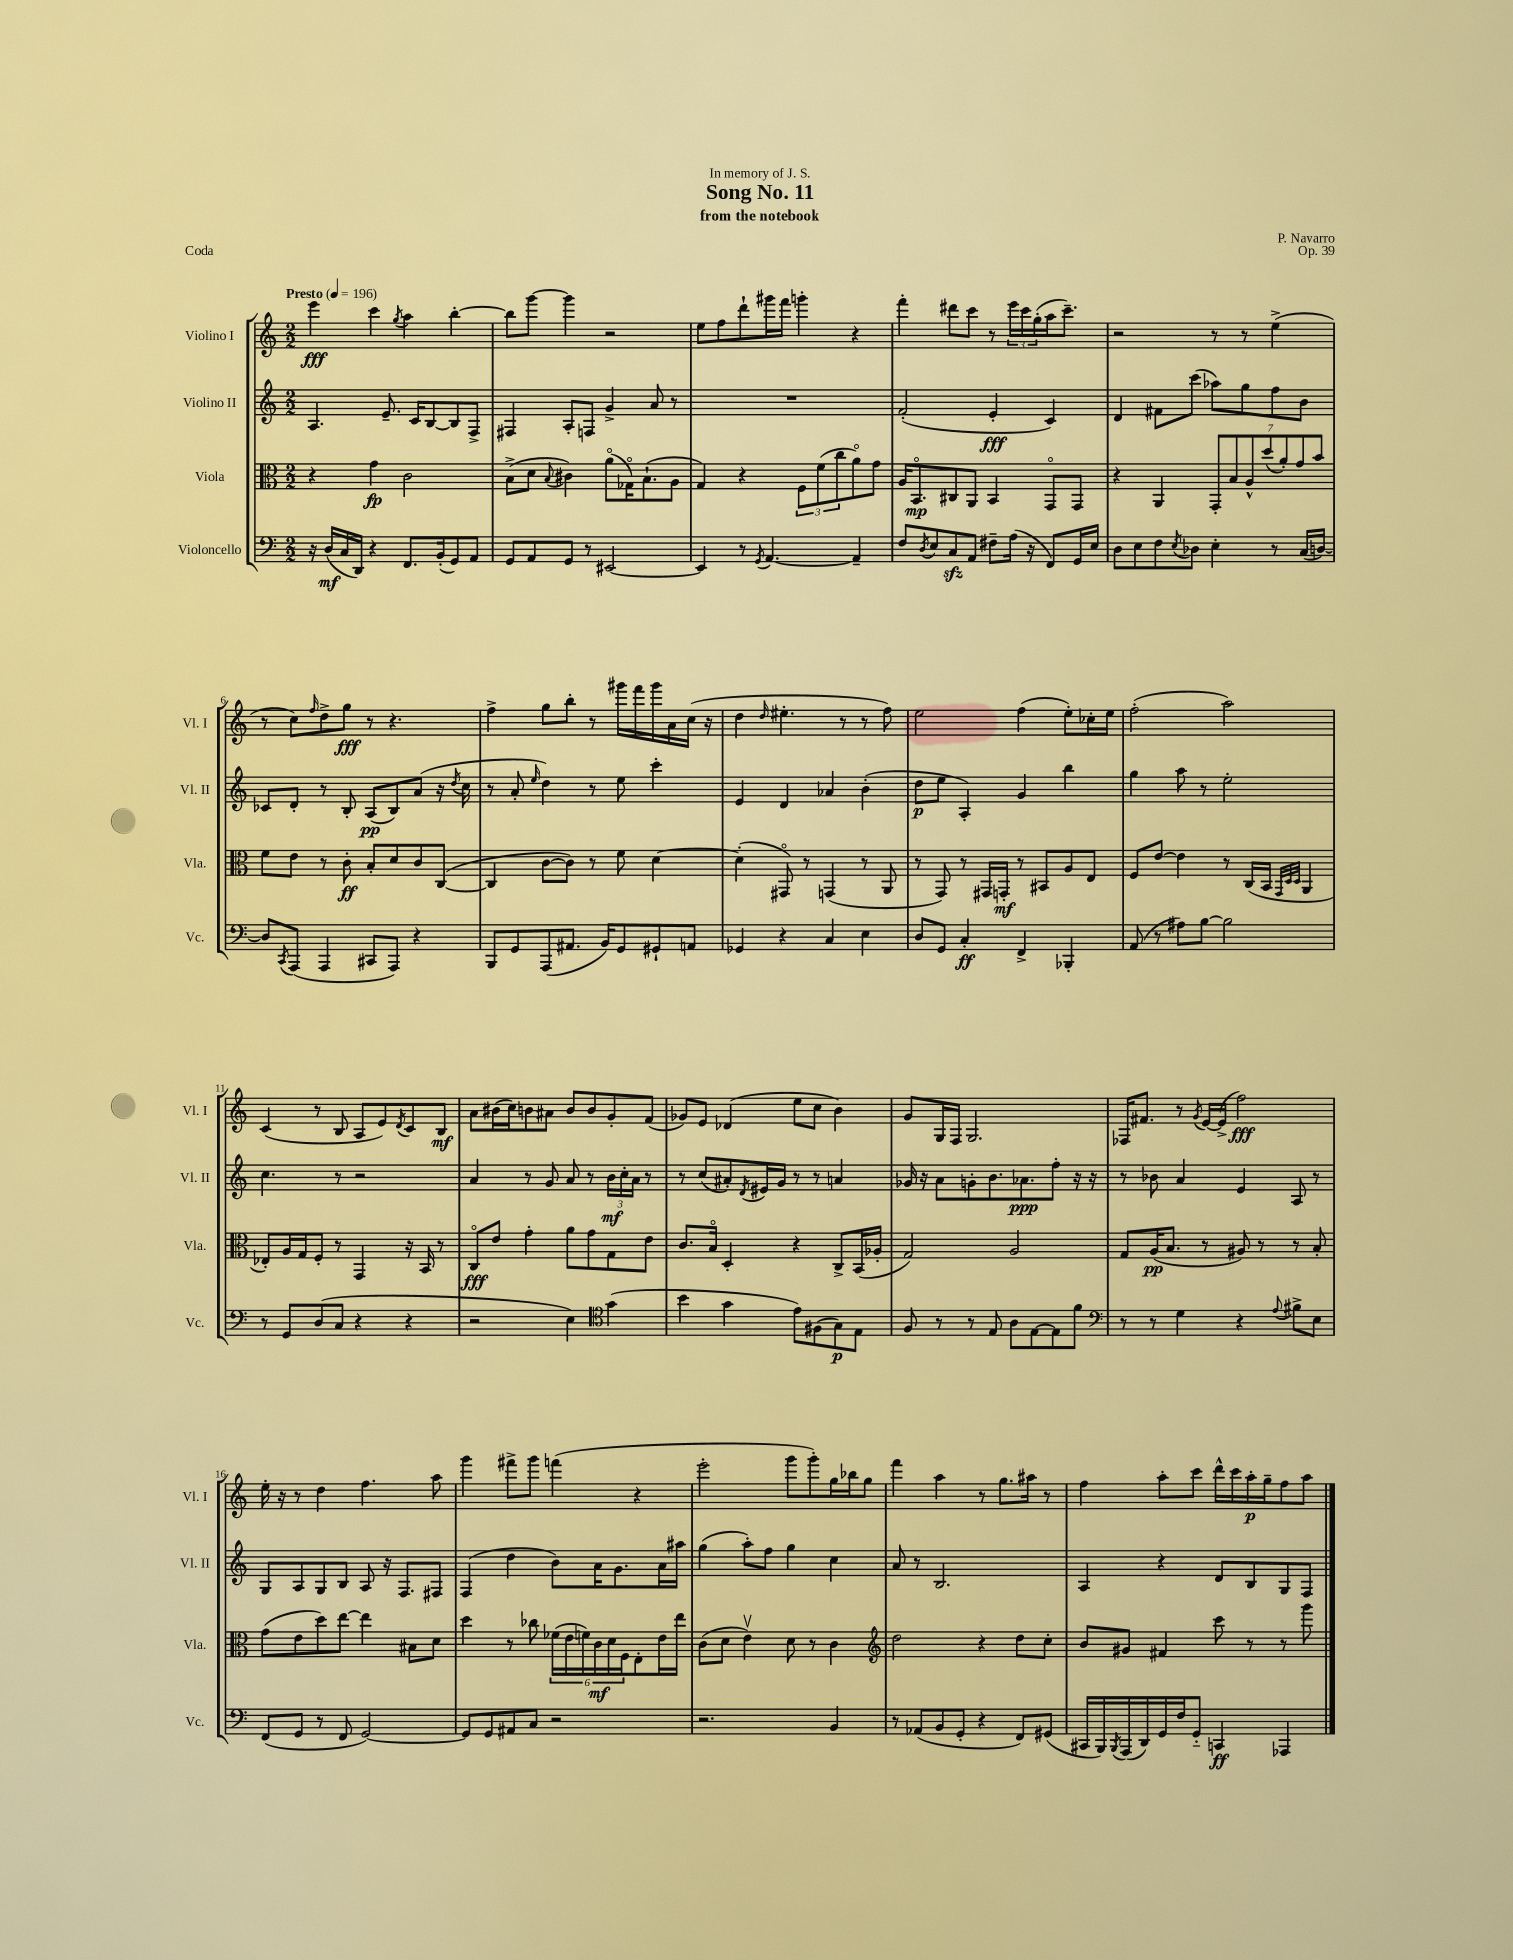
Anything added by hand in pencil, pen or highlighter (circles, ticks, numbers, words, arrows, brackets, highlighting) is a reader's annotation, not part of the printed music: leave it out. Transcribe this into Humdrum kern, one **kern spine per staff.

**kern	**kern	**kern	**kern
*staff4	*staff3	*staff2	*staff1
*clefF4	*clefC3	*clefG2	*clefG2
*k[]	*k[]	*k[]	*k[]
*M2/2	*M2/2	*M2/2	*M2/2
*MM196	*MM196	*MM196	*MM196
16r	4r	4.A	4eee
(16D	.	.	.
16C	.	.	.
16DD)	.	.	.
4r	4g	.	4ccc
.	.	8.e~	.
.	.	.	8qgg
8.FF	2c	.	4aa
.	.	16c	.
.	.	[8B	.
(16BB'	.	.	.
8GG)	.	8B]	[4bb'
8AA	.	8F^	.
=	=	=	=
8GG	(8B^	4F#	8bb]
8AA	8d	.	[8ggg
.	8qqB	.	.
8GG	4c#)	8A'	4ggg]
8r	.	8F	.
[2EE#	(8ao	4g^	2r
.	16G-o)	.	.
.	(8.B`	.	.
.	.	8a	.
.	8A	8r	.
=	=	=	=
4EE#]	4G)	1r	8ee
.	.	.	8ff
8r	4r	.	8ddd`
8qGG	.	.	.
[4.AA	.	.	16ggg#
.	.	.	16fff
.	12F	.	4ggg'
.	(12f	.	.
.	12cc	.	.
4AA~]	8ao)	.	4r
.	8g	.	.
=	=	=	=
8F	16A	(2f'	4fff'
.	8.BBo	.	.
8qD	.	.	.
8E	.	.	.
8C	8C#	.	8ddd#
8AA	8AA	.	8ccc
8F#~	4BB	4e'	8r
(16A	.	.	24eee
.	.	.	24ccc
16r	.	.	.
.	.	.	(24gg'
8FF)	8GGo	4c)	16aa
.	.	.	8.ccc~)
16GG	8GG	.	.
16E	.	.	.
=	=	=	=
8D	4r	4d	2r
8E	.	.	.
8F	4AA	8f#	.
8qE	.	.	.
8D-	.	(8ccc	.
4E'	14GG'	8aa-)	8r
.	14B	.	.
.	.	8gg	8r
.	14A^^	.	.
.	(14dd	.	.
8r	.	8ff	(4ee^
.	14a')	.	.
.	14g	.	.
(16C	.	8b	.
.	14b	.	.
[16D)	.	.	.
=	=	=	=
8D]	8f	8c-	8r
8qCC	.	.	.
(8AAA	8e	8d'	8cc)
.	.	.	16qqff
4AAA	8r	8r	8dd^
.	8c'	8B'	8gg
8CC#	8B'	(8A	8r
8AAA)	8d	8B)	4.r
4r	8c	(8a	.
.	([8C	16r	.
.	.	8qdd	.
.	.	16cc	.
=	=	=	=
8BBB	4C]	8r	4ff^
8GG	.	8a'	.
.	.	16qqee	.
(8AAA	[8c	4dd)	8gg
8.AA#	8c])	.	8bb'
.	8r	8r	8r
16BB)	.	.	.
8GG	8f	8ee	16ggg#
.	.	.	16fff
8GG#`	[4d	4ccc'	16ggg#
.	.	.	16a
8AA	.	.	(16cc
.	.	.	16r
=	=	=	=
4GG-	(4d']	4e	4dd
.	.	.	16qqdd
4r	8GG#o)	4d	4.ee#'
.	8r	.	.
4C	(4GG	4a-	.
.	.	.	8r
4E	8r	(4b'	8r
.	8AA	.	8ff)
=	=	=	=
8D	8r	8dd	2ee
8GG	8GG)	8ee	.
4C'	8r	4A')	.
.	16GG#	.	.
.	16GG'	.	.
4FF^	8r	4g	(4ff
.	8BB#	.	.
4BBB-'	8A	4bb	8ee')
.	8E	.	16cc-'
.	.	.	16ee
=	=	=	=
(8AA	8F	4gg	(2ff'
8r	[8e	.	.
8A#)	4e]	8aa	.
[8B	.	8r	.
2B]	8r	2ee'	2aa)
.	(16C	.	.
.	16BB	.	.
.	32qqGG	.	.
.	32qqD	.	.
.	32qqD	.	.
.	4AA	.	.
=	=	=	=
8r	8E-')	4.cc	(4c
8GG	16A	.	.
.	16G	.	.
(8D	8F'	.	8r
8C	8r	8r	8B
4r	4GG	2r	8A
.	.	.	8e)
.	.	.	8qd
4r	16r	.	8c
.	16BB	.	.
.	8r	.	8B
=	=	=	=
2r	8Co	4a	8a
.	8e	.	(16b#
.	.	.	16cc)
.	4g'	8r	8b
.	.	8g	8a#
4E)	8a	8a	8b
.	8g	8r	8b
*clefC4	*	*	*
(4g	8G	24b	8g'
.	.	24cc'	.
.	.	24a	.
.	8e	8r	(8f
=	=	=	=
4b	8.c	8r	8g-)
.	.	(8cc	8e
.	16Bo	.	.
4g	4D'	8a#')	(4d-
.	.	8qd	.
.	.	16e#	.
.	.	16g	.
8e)	4r	8r	8ee
(8F#	.	8r	8cc
8G)	8C^	4a	4b)
8E	(16BB	.	.
.	16A-'	.	.
=	=	=	=
8F	2G)	16g-	8g
.	.	16r	.
8r	.	8a	16G
.	.	.	16F
8r	.	8g'	2.G
8E	.	8.b	.
8A	2A	.	.
.	.	8.a-	.
[8E	.	.	.
8E]	.	8ff'	.
8f	.	16r	.
.	.	16r	.
=	=	=	=
*clefF4	*	*	*
8r	8G	8r	16F-
.	.	.	8.f#
8r	(16A	8b-	.
.	8.B	.	.
4G	.	4a	8r
.	.	.	8qg
.	8r	.	[16e
.	.	.	(16e^]
4r	8A#)	4e	2ff)
.	8r	.	.
8qqA	.	.	.
8B#^	8r	8A	.
8E	8B'	8r	.
=	=	=	=
(8FF	(8g	8G	16ee'
.	.	.	16r
8GG	8e	8A	8r
8r	8dd)	8G	4dd
8FF	[8ee	8B	.
[2GG)	4ee]	8A	4.ff
.	.	16r	.
.	.	8.F	.
.	8B#	.	.
.	8d	8F#	8aa
=	=	=	=
8GG]	4dd	(4F	4ggg
8GG	.	.	.
8AA#	8r	4dd	8fff#^
8C	8cc-	.	8ggg
2r	(24f-	8b)	(4fff
.	24e	.	.
.	24f)	.	.
.	24c	16a	.
.	24d	.	.
.	.	8.g	.
.	24F	.	.
.	8E'	.	4r
.	16e	16a	.
.	16ee	16aa#	.
=	=	=	=
2.r	(8c	(4gg	2eee'
.	8d	.	.
.	4ev)	8aa')	.
.	.	8ff	.
.	8d	4gg	8ggg
.	8r	.	8ggg')
4BB	4c	4cc	16gg
.	.	.	16bb-
.	.	.	8gg
=	=	=	=
*	*clefG2	*	*
8r	2dd	8a	4fff
(8AA-	.	8r	.
8BB	.	2.B	4aa
8GG'	.	.	.
4r	4r	.	8r
.	.	.	8.gg
8FF)	8dd	.	.
.	.	.	16aa#
(8GG#	8cc'	.	8r
=	=	=	=
16CC#	8b	4A	4ff
16BBB)	.	.	.
8qBBB	.	.	.
(16AAA	8g#	.	.
16DD)	.	.	.
16GG	4f#	4r	8aa'
16F	.	.	.
8GG'~	.	.	8ccc
4CC	8ccc	8d	16ddd^^
.	.	.	16ccc
.	8r	8B	16aa'
.	.	.	16gg~
4AAA-	8r	8G	8ff
.	8ggg	8F	8aa
==	==	==	==
*-	*-	*-	*-
